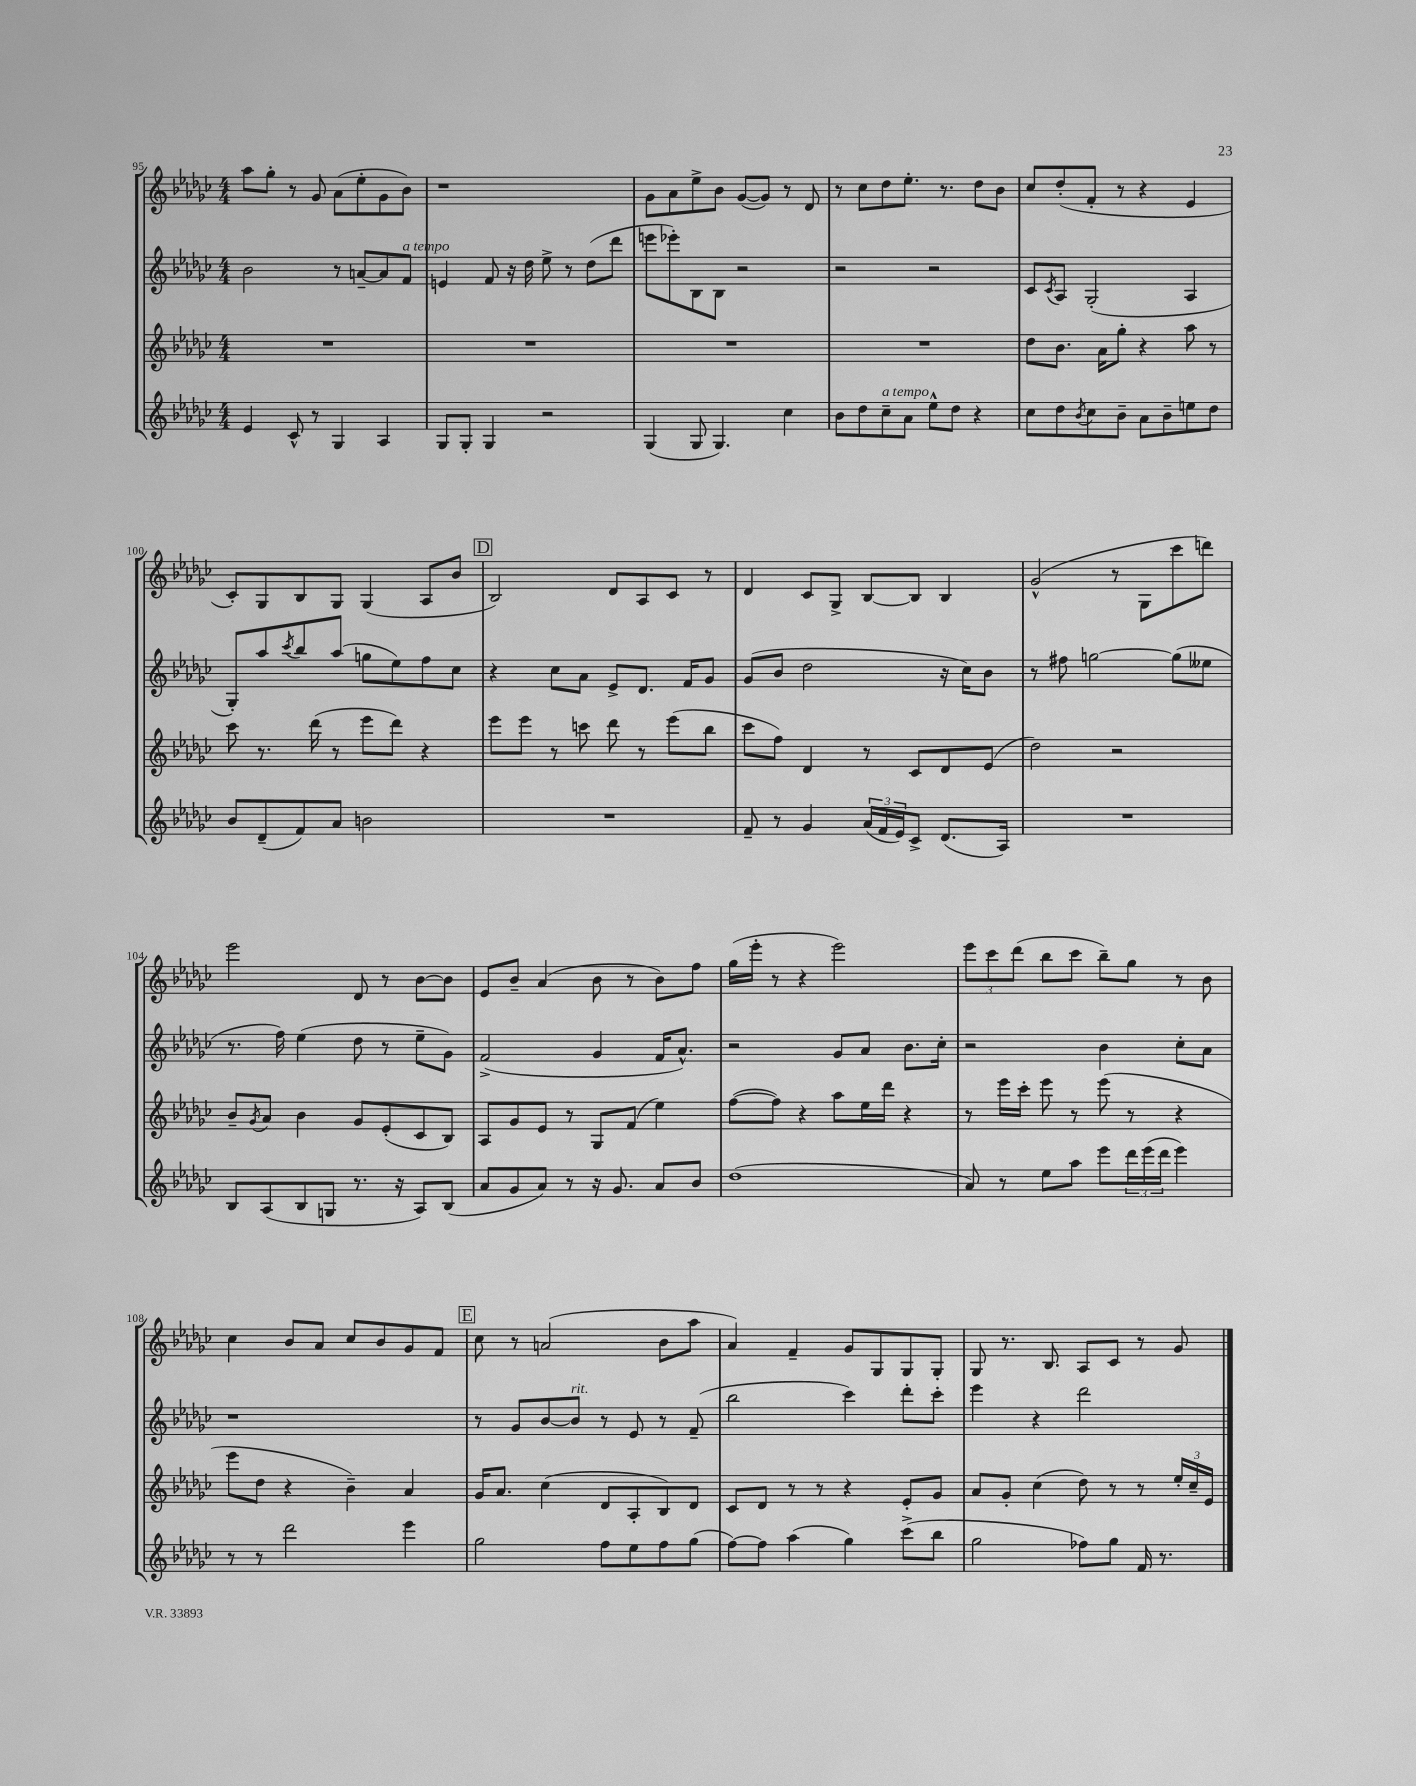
<<
\new StaffGroup <<
\new Staff = "s0" {
    \clef treble \key ges \major \numericTimeSignature \time 4/4
    aes''8 ges''8-. r8 ges'8 aes'8( ees''8-. ges'8 bes'8) |
    r1 |
    ges'8 aes'8 ees''8-> bes'8 ges'8~( ges'8) r8 des'8 |
    r8 ces''8 des''8 ees''8.-. r8. des''8 bes'8 |
    ces''8 des''8-.( f'8-. r8 r4 ees'4 |
    ces'8-.) ges8 bes8 ges8 ges4( aes8 bes'8 |
    \mark \markup { \box "D" } bes2) des'8 aes8 ces'8 r8 |
    des'4 ces'8 ges8-> bes8~ bes8 bes4 |
    ges'2-^( r8 ges8 ces'''8 d'''8) |
    ees'''2 des'8 r8 bes'8~ bes'8 |
    ees'8 bes'8-- aes'4( bes'8 r8 bes'8) f''8 |
    ges''16( ees'''16-. r8 r4 ees'''2) |
    \tuplet 3/2 { ees'''8 ces'''8 des'''8( } bes''8 ces'''8 bes''8--) ges''8 r8 bes'8 |
    ces''4 bes'8 aes'8 ces''8 bes'8 ges'8 f'8 |
    \mark \markup { \box "E" } ces''8 r8 a'2( bes'8 aes''8 |
    aes'4) f'4-- ges'8 ges8 ges8 ges8-. |
    ges8 r8. bes8. aes8 ces'8 r8 ges'8 \bar "|." |
}
\new Staff = "s1" {
    \clef treble \key ges \major \numericTimeSignature \time 4/4
    bes'2 r8 a'8~-- a'8 f'8^\markup { \italic "a tempo" } |
    e'4 f'8 r16 des''16 ees''8-> r8 des''8( des'''8 |
    e'''8 ees'''8-.) bes8 bes8 r2 |
    r2 r2 |
    ces'8 \acciaccatura { ces'8 } aes8 ges2-.( aes4 |
    ges8-.) aes''8 \acciaccatura { ces'''8 } bes''8 aes''8( g''8 ees''8) f''8 ces''8 |
    \mark \markup { \box "D" } r4 ces''8 aes'8 ees'8-> des'8. f'16 ges'8 |
    ges'8( bes'8 des''2 r16 ces''16) bes'8 |
    r8 fis''8 g''2~ g''8( eeses''8 |
    r8. f''16) ees''4( des''8 r8 ees''8-- ges'8) |
    f'2->( ges'4 f'16 aes'8.-^) |
    r2 ges'8 aes'8 bes'8. ces''16-. |
    r2 bes'4 ces''8-. aes'8 |
    r1 |
    \mark \markup { \box "E" } r8 ges'8 bes'8~ bes'8^\markup { \italic "rit." } r8 ees'8 r8 f'8--( |
    bes''2 ces'''4) des'''8-. ces'''8-. |
    ees'''4 r4 des'''2 \bar "|." |
}
\new Staff = "s2" {
    \clef treble \key ges \major \numericTimeSignature \time 4/4
    R1 |
    R1 |
    R1 |
    R1 |
    des''8 bes'8. aes'16 ges''8-. r4 aes''8 r8 |
    ces'''8 r8. des'''16( r8 ees'''8 des'''8) r4 |
    \mark \markup { \box "D" } ees'''8 ees'''8 r8 c'''8 des'''8 r8 ees'''8( bes''8 |
    ces'''8 f''8) des'4 r8 ces'8 des'8 ees'8( |
    des''2) r2 |
    bes'8-- \acciaccatura { ges'8 } aes'8 bes'4 ges'8 ees'8-.( ces'8 bes8) |
    aes8 ges'8 ees'8 r8 ges8 f'8( ees''4) |
    f''8~( f''8) r4 aes''8 ees''16 des'''16 r4 |
    r8 ees'''16 ces'''16-. ees'''8 r8 ees'''8( r8 r4 |
    ees'''8 des''8 r4 bes'4--) aes'4 |
    \mark \markup { \box "E" } ges'16 aes'8. ces''4( des'8 aes8-. bes8) des'8 |
    ces'8 des'8 r8 r8 r4 ees'8-. ges'8 |
    aes'8 ges'8-. ces''4( des''8) r8 r8 \tuplet 3/2 { ees''16-. ces''16-- ees'16 } \bar "|." |
}
\new Staff = "s3" {
    \clef treble \key ges \major \numericTimeSignature \time 4/4
    ees'4 ces'8-^ r8 ges4 aes4 |
    ges8 ges8-. ges4 r2 |
    ges4( ges8 ges4.) ces''4 |
    bes'8 des''8 ces''8--^\markup { \italic "a tempo" } aes'8 ees''8-^ des''8 r4 |
    ces''8 des''8 \acciaccatura { bes'8 } ces''8 bes'8-- aes'8 bes'8-- e''8 des''8 |
    bes'8 des'8--( f'8) aes'8 b'2 |
    \mark \markup { \box "D" } R1 |
    f'8-- r8 ges'4 \tuplet 3/2 { aes'16( f'16 ees'16) } ces'8-> des'8.( aes16) |
    R1 |
    bes8 aes8( bes8 g8 r8. r16 aes8) bes8( |
    aes'8 ges'8 aes'8) r8 r16 ges'8. aes'8 bes'8 |
    des''1( |
    aes'8) r8 ees''8 aes''8 ees'''8 \tuplet 3/2 { des'''16 ees'''16( des'''16 } ees'''4) |
    r8 r8 des'''2 ees'''4 |
    \mark \markup { \box "E" } ges''2 f''8 ees''8 f''8 ges''8( |
    f''8~) f''8 aes''4( ges''4) ces'''8->( bes''8 |
    ges''2 fes''8) ges''8 f'16 r8. \bar "|." |
}
>>
>>
\layout { \context { \Score currentBarNumber = #95 } }
